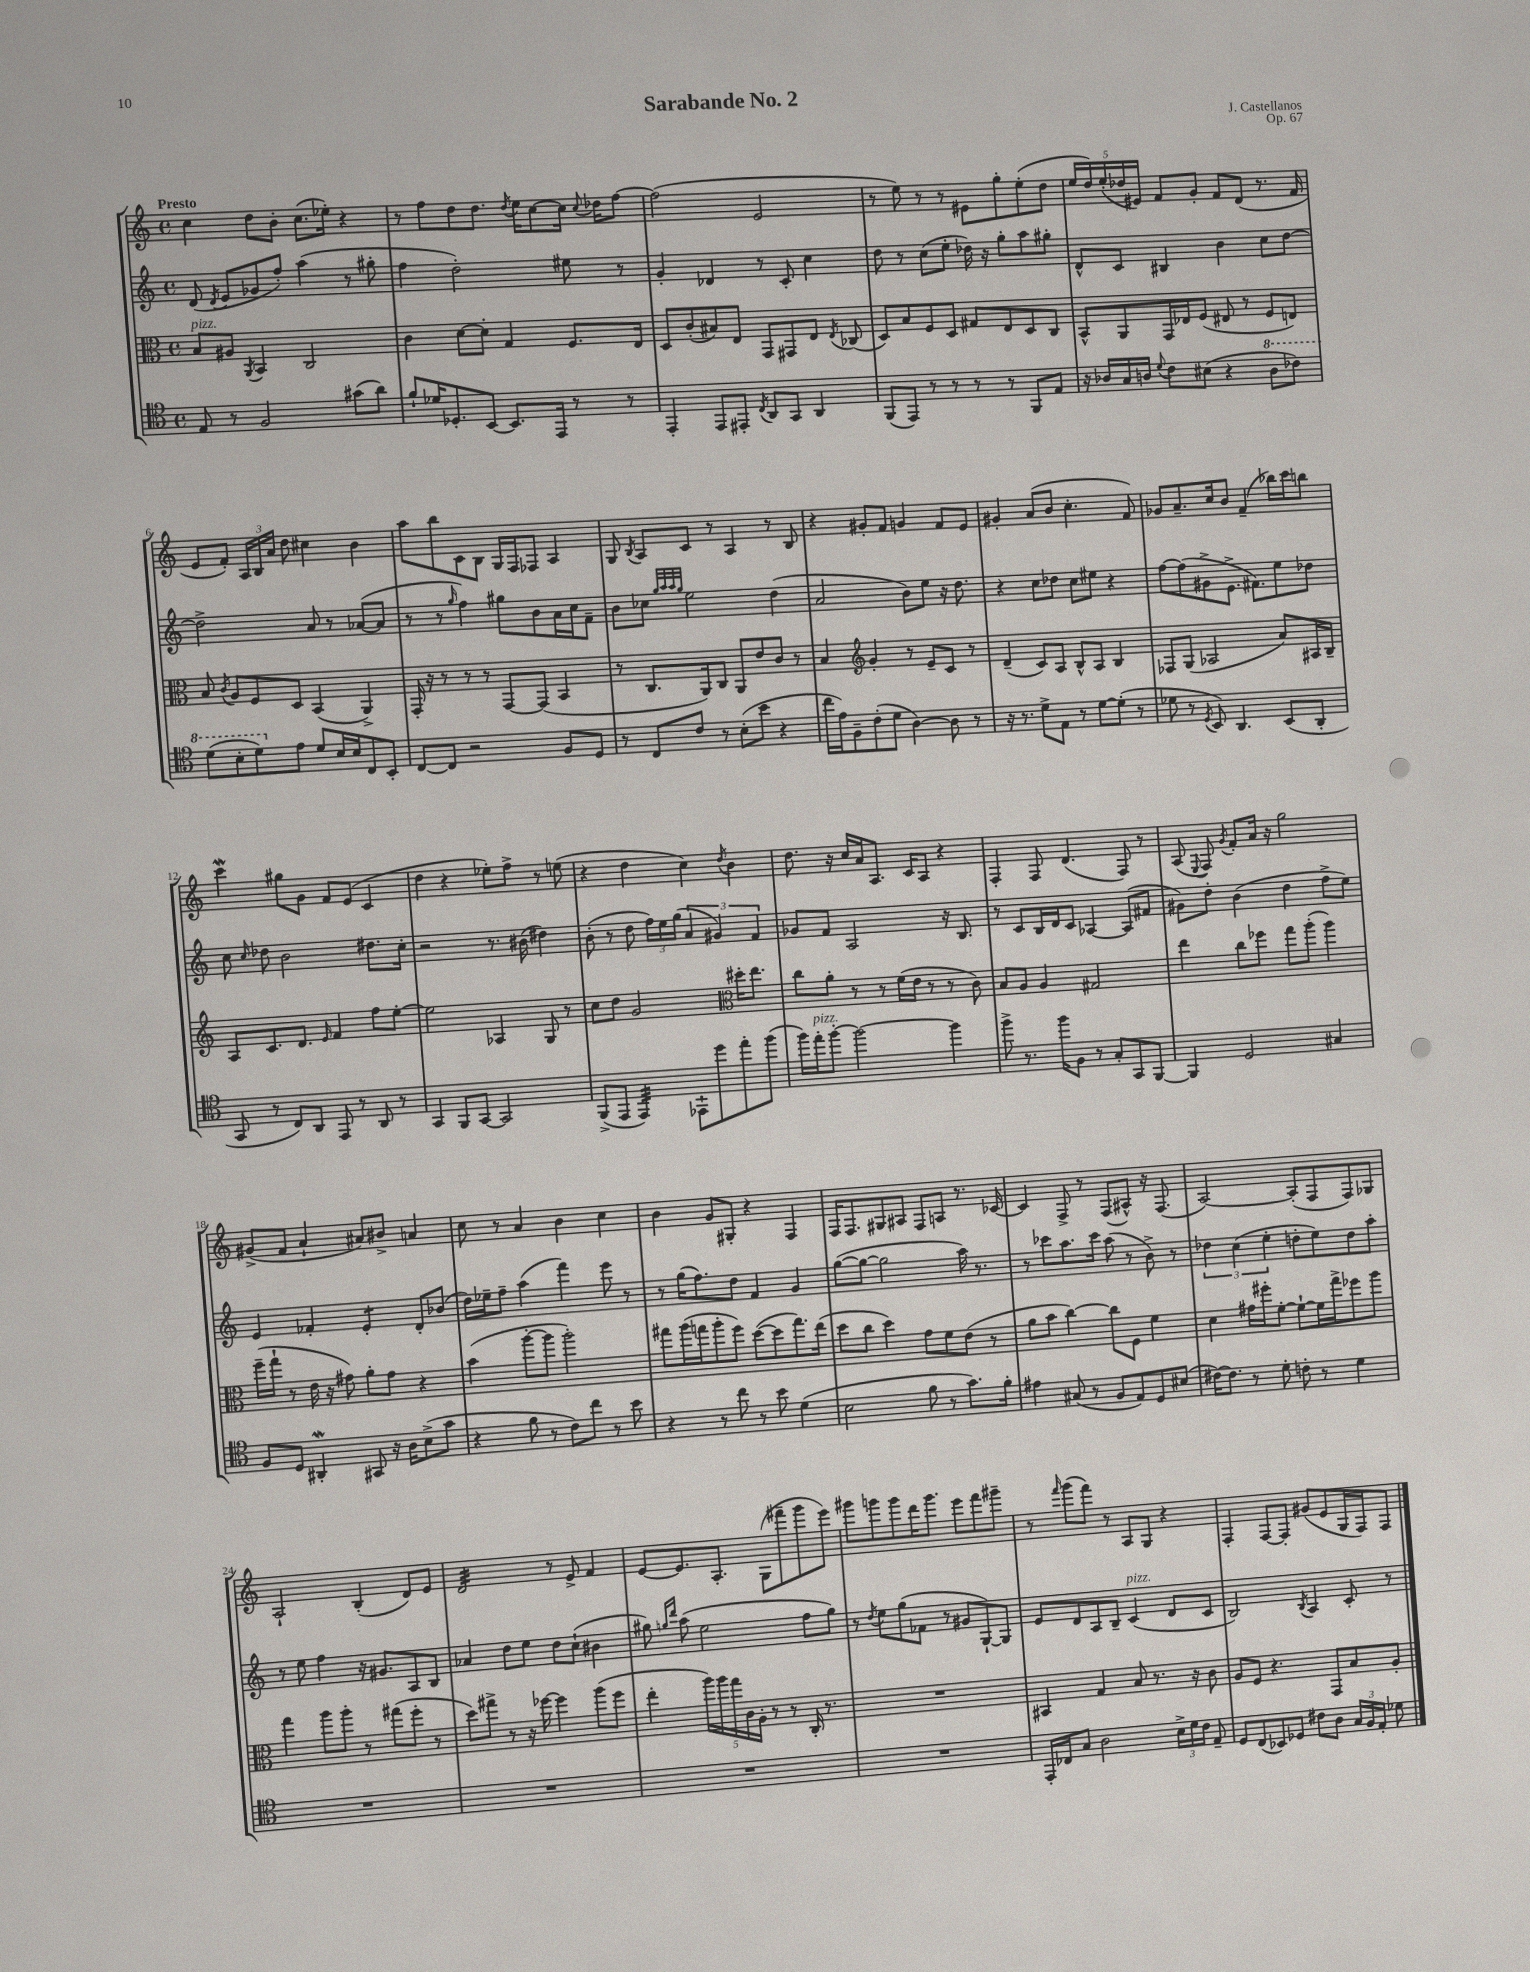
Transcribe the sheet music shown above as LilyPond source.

\header { title = "Sarabande No. 2" composer = "J. Castellanos" opus = "Op. 67" }
<<
\new StaffGroup <<
\new Staff = "s0" {
    \clef treble \key c \major \defaultTimeSignature \time 4/4 \tempo "Presto"
    \autoBeamOff c''4 d''8[ b'8]-. c''8.[( ees''16]-.) r4 |
    r8 f''8[ d''8 d''8.] \acciaccatura { d''8 } e''16[ c''8~ c''16] \appoggiatura { c''8 } des''16[ f''8]~ |
    f''2( e'2 |
    r8 e''8) r8 r8 eis'8[ g''8-. e''8-.( d''8] |
    \tuplet 5/4 { e''16[ d''16) e''16-.( des''16 eis'16]) } f'8[ g'8]-. f'8[ d'8]( r8. f'16 |
    e'8[ f'8]-.) \tuplet 3/2 { a16[ b16 a'16] } d''8 cis''4 b'4 |
    a''8[ b''8 c'8 b8] g16[ f16 fes8] a4 |
    g8 \acciaccatura { b8 } a8[ c'8] r8 a4 r8 b8 |
    r4 gis'8[-. f'8] g'4 f'8[ e'8] |
    gis'4-. a'8[( b'8] c''4.-. f'8) |
    ges'8[ a'8.-- c''16 b'8] f'4--( bes''16[) c'''16 b''8] |
    c'''4\mordent gis''8[ g'8] f'8[ e'8]( c'4 |
    d''4 r4 ees''8[-.) f''8]-> r8 e''8( |
    r4 d''4 c''4) \acciaccatura { d''8 } b'4 |
    d''8. r16 c''16[ a'16 a8.] c'16[ a8] r4 |
    f4-. f8 d'4.( f8) r8 |
    a8( \appoggiatura { e8 } f8) \acciaccatura { g'8 } f'8[-. a'16] r16 g''2 |
    gis'8[->( f'8] a'4-! ais'8[) bis'8]-> a'4 |
    c''8 r8 a'4 b'4 c''4 |
    b'4 g'8[ gis8]-. r4 f4 |
    f16[ f8. gis8 ais8] f8[ a8] r8. ces'16~ |
    ces'4 f8-> r8 f8[( ais8]-^) r16 f8.( |
    a2~) a8[-.( f8 f8) ges8] |
    a2-! b4-.( d'8[) e'8] |
    d'2:32 r8 e'8-> f'4 |
    e'8[~ e'8. a8.]-. g8[( fis'''8-- g'''8 e'''8]) |
    gis'''8[ g'''8 g'''8 d'''16 g'''8.] e'''8[ f'''8 gis'''8]-- |
    r8 \grace { f'''16 } g'''8[( f'''8]) r8 a8[ g8] r4 |
    f4-. f8[~ f8]-. gis'8[( e'8 g16 f16) f8] \bar "|." |
}
\new Staff = "s1" {
    \clef treble \key c \major \defaultTimeSignature \time 4/4
    \autoBeamOff d'8( \acciaccatura { d'8 } e'8[ ges'8 f''8]-.) a''4( r8 gis''8-. |
    f''4 d''2-.) eis''8 r8 |
    g'4-. des'4 r8 c'8-. c''4 |
    d''8 r8 c''8[( e''8]-. des''16) r16 g''8[-. a''8 gis''8]-. |
    d'8[-^ c'8] bis4 b'4 c''8[ d''8]~ |
    d''2-> a'8 r8 aes'8[~( aes'8] |
    r8 r8 \grace { g''16 } f''4) gis''8[ b'8 a'16 c''16 f'8]-- |
    b'8[ ces''8] \grace { g''32[ a''32 a''32 g''32] } e''2 d''4( |
    a'2 b'8[) e''8] r16 d''8. |
    r4 c''8[ des''8] c''8[ eis''8] r4 |
    f''8[~ f''8( gis'8-> e'8.]-> fis'8.[) e''8 des''8] |
    c''8 \grace { c''16 } des''8 b'2 dis''8.[ c''16]-. |
    r2 r8. bis'16( dis''4) |
    b'8-.( r8 d''8 \tuplet 3/2 { f''16[) e''16 g''16]( } \tuplet 3/2 { a'4 gis'4) f'4 } |
    ges'8[ f'8] a2 r16 b8. |
    r8 c'8[ b16 d'16 c'8] aes4~ aes8[( fis'8] |
    gis'8[) d''8]-. b'4( d''4 f''8[-> e''8]) |
    e'4 fes'4-. e'4:8-. d'8[-. bes'8]( |
    d''16[) ees''16-- f''8]-- a''4( f'''4) e'''8 r8 |
    r8 g''16[( f''8.) d''8] f'4 g'4 |
    g''8[~( g''8]~ g''2 a''16) r8. |
    r8 ces'''8[ a''8. ces'''16] a''8( r8 b'8->) r8 |
    \tuplet 3/2 { des''4 c''4( e''4-. } d''8[-. e''8) d''8 a''8]-. |
    r8 e''8 f''4 r16 gis'8.[ a8 b8] |
    aes'4 d''8[ e''8] d''8[ c''8]-!( bis'4 |
    gis''8) \grace { g''16[ d'''16] } a''8( e''2 f''8[ g''8]) |
    r8 \acciaccatura { d''8 } e''8[ g''8( fes'8] r8 gis'8[ g8~-!) g8] |
    e'8[ d'8 a8 b8]-- c'4^\markup { \italic "pizz." }( d'8[ c'8] |
    b2) \acciaccatura { b8 } a4 c'8-. r8 \bar "|." |
}
\new Staff = "s2" {
    \clef alto \key c \major \defaultTimeSignature \time 4/4
    \autoBeamOff b8[^\markup { \italic "pizz." } ais8] \acciaccatura { a,8 } b,4 c2 |
    c'4 d'8[~ d'8]-. g4 f8.[ e16] |
    d8[ c'8-.( bis8) e8] g,8[ gis,8 e8] \acciaccatura { e8 } ces8( |
    d8[) b8 f8 d8] gis8[ e8 d8 c8] |
    b,8[-^ a,8 g,16 ees16 f8]( eis8 r8 f8[ e8]) |
    b8 \acciaccatura { c'8 } a8[ f8 d8] b,4( a,4->) |
    g,16-. r16 r8 r8 r8 g,8[~ g,8]( b,4 |
    r8 c8.[ a,16) c8] a,8[ e'8 c'8] r8 |
    b4 \clef treble g'4-. r8 e'8[-- c'8] r8 |
    d'4--( c'8[) a8] b8[-^ a8] b4 |
    fes8[ g8]( aes2 a'8[) ais16 b16]-- |
    a8[ c'8. d'8.] \grace { e'16 } f'4 f''8[ e''8]~-. |
    e''2 aes4 g8 r8 |
    c''8[ d''8] g'2 \clef alto dis''16[-. e''8.] |
    c''8[ a'8]-. r8 r8 f'16[( e'16] r8 r8 c'8) |
    b8[ a8] a4 gis2 |
    e''4 c''8[ fes''8] g''8[ a''8]-.( a''4) |
    f''16[--( g''16]-! r8 e'16 r16 gis'8) a'8[-. gis'8] r4 |
    b'4( a''8[~-. a''8] a''2-.) |
    gis''8[ a''16( g''16 a''8-. f''8]) d''8[~( d''8 g''8.) e''16]( |
    d''8[ c''8] d''4) g'8[ f'8 e'8]( r8 |
    a'8[ b'8] c''4~) c''8[ f8] f'4 |
    d'4 gis'16[ fis''16-. f'8]~-. f'8[~-! f'16 g''16-> fes''8 a''8] |
    g''4 a''8[ a''8]-. r8 gis''8[( f''8]-. r8 |
    d''8[) gis''8]-> r8 r16 fes''16~ fes''4 a''8[( fes''8] |
    e''4-. \tuplet 5/4 { a''16[) a''16 g''16 c'16 a16]-. } r8 r8 c16-. r8. |
    R1 |
    bis,4 g4 b8 r8. r16 c'8 |
    a8[ f8] r4. g,8[ b8 a8]-. \bar "|." |
}
\new Staff = "s3" {
    \clef tenor \key c \major \defaultTimeSignature \time 4/4
    \autoBeamOff e8 r8 f2 gis'8[( a'8]) |
    f'8[-! des'16 des8.-. b,8]~ b,8.[ e,16] r8 r8 |
    e,4-. e,8[ eis,8]-. \acciaccatura { c8 } a,8[ g,8] a,4 |
    f,8[( e,8]) r8 r8 r8 r8 f,8[ e8] |
    r16 aes16[ g16 a16] \appoggiatura { d'8 } c'8[ bis8]( r4 \ottava #1 a'8[ ces''8]) |
    d''8[( b'8-. d''8) \ottava #0 e'8] d'8[ b16 b16 c8 b,8]-. |
    c8[~ c8] r2 f8[ d8] |
    r8 c8[ c'8] r8 b8[-.( b'8] r4 |
    c''16[ e'16) f8-- c'8-.( d'8] a4~) a8 r8 |
    r16 r8. d'8[-> e8] r8 d'8[~ d'8]-.( r8 |
    des'8 r8 \acciaccatura { d8 } b,8) a,4. b,8[( a,8]-. |
    g,8 r8 c8[) a,8] e,8 r8 a,8 r8 |
    g,4 f,8[ g,8]~ g,2 |
    f,8[->( e,8] e,4:32) ees,8[-! d''8 e''8-. f''8]( |
    f''16[) e''16-.^\markup { \italic "pizz." } f''8]~-. f''2~ f''4 |
    f''8-> r8. f''16[ f8] r8 g8[-. g,8 f,8]~ |
    f,4 d2 gis4 |
    f8[ d8] ais,4-.\mordent gis,8 r16 a16[ b8->( g'8] |
    r4 f'8 r8 c'8[) c''8] r8 b'8 |
    r4 r8 c''8 r8 b'8 d'4( |
    b2 f'8 r8 g'8.[) f'16]-. |
    eis'4 gis8( r8 f8[ e8) d8 bis8]( |
    cis'16[~) cis'8.] r8 d'8-. c'8-. r8 d'4 |
    R1 |
    R1 |
    R1 |
    R1 |
    e,16[-. ces16 g8] a2 \tuplet 3/2 { b16[-> d'16 c'16] } e8-- |
    d8[ c8( bes,8) des8] cis'8[ a8] \tuplet 3/2 { g16[ f16 e16]-. } des'8 \bar "|." |
}
>>
>>
